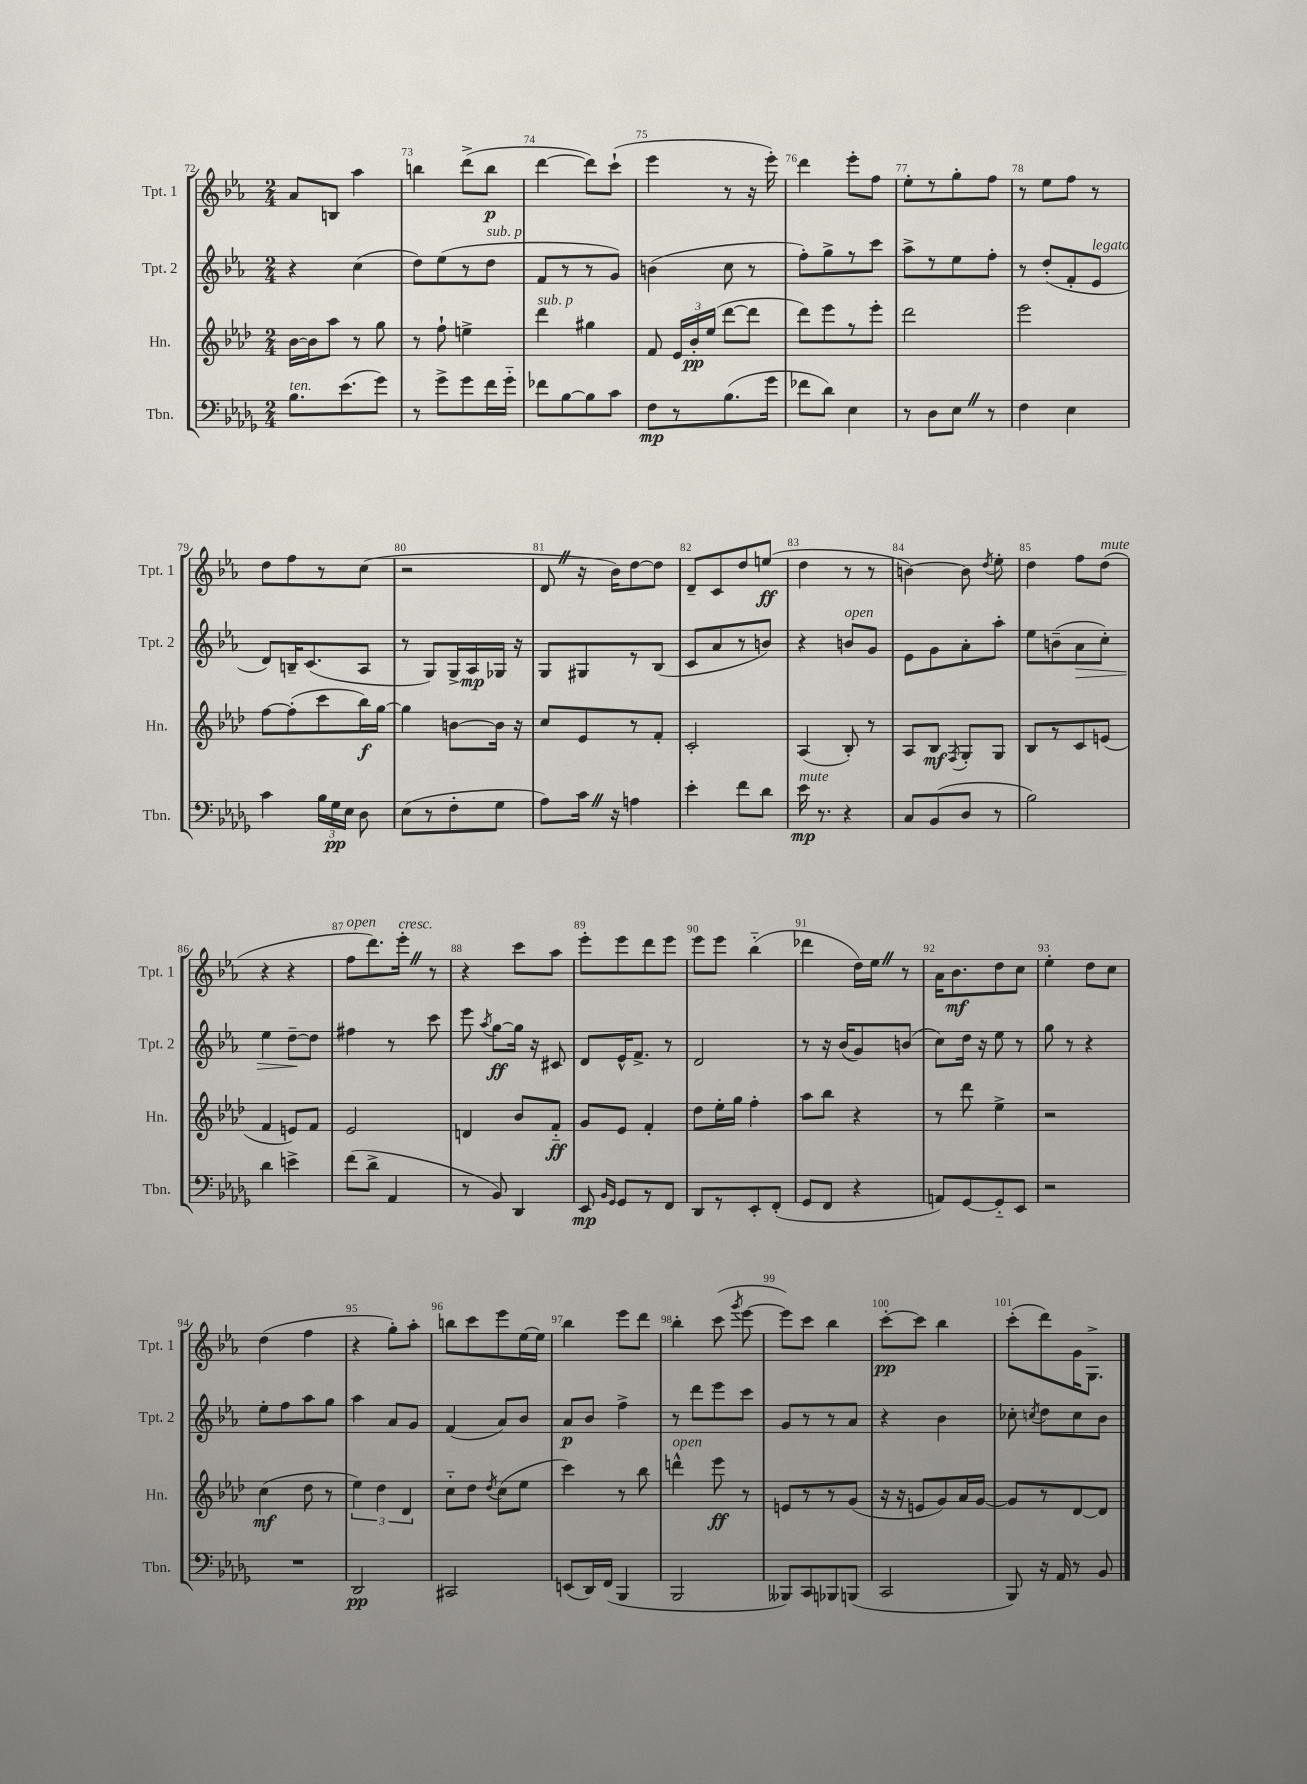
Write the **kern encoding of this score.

**kern	**dynam	**kern	**dynam	**kern	**dynam	**kern	**dynam
*part4	*part4	*part3	*part3	*part2	*part2	*part1	*part1
*staff4	*staff4	*staff3	*staff3	*staff2	*staff2	*staff1	*staff1
*I"Tbn.	*	*I"Hn.	*	*I"Tpt. 2	*	*I"Tpt. 1	*
*I'Tbn.	*	*I'Hn.	*	*I'Tpt. 2	*	*I'Tpt. 1	*
*clefF4	*	*clefG2	*	*clefG2	*	*clefG2	*
*k[b-e-a-d-g-]	*	*k[b-e-a-d-]	*	*k[b-e-a-]	*	*k[b-e-a-]	*
*M2/4	*	*M2/4	*	*M2/4	*	*M2/4	*
=72	=72	=72	=72	=72	=72	=72	=72
!LO:TX:a:i:t=ten.	!	!	!	!	!	!	!
8.B-\L	.	[16b-\LL	.	4r	.	8a-/L	.
.	.	16b-\J]	.	.	.	.	.
.	.	8aa-\J	.	.	.	8Bn/J	.
(8.e-\	.	.	.	.	.	.	.
.	.	8r	.	(4cc\	.	4aa-\	.
8g-\J)	.	8gg\	.	.	.	.	.
=73	=73	=73	=73	=73	=73	=73	=73
8r	.	8r	.	8dd\L)	.	4bbn\	.
8g-^\L	.	8ff`\	.	(8ee-\	.	.	.
8g-\	.	4een^\	.	8r	.	(8ddd^\L	.
!	!	!	!	!LO:TX:a:i:t=sub. p	!	!	!
16f\L	.	.	.	8dd\J	.	8bb\J	p
16g-\JJ	.	.	.	.	.	.	.
=74	=74	=74	=74	=74	=74	=74	=74
!	!	!LO:TX:a:i:t=sub. p	!	!	!	!	!
8f-X\L	.	4ddd-\	.	8f/L	.	[4ddd\	.
[8B-\	.	.	.	8r	.	.	.
8B-\]	.	4gg#X\	.	8r	.	8ddd\L])	.
8c\J	.	.	.	8g/J)	.	(8ccc`\J	.
=75	=75	=75	=75	=75	=75	=75	=75
8F\L	mp	8f/	.	(4bn\	.	4eee-\	.
8r	.	24e-/LL	.	.	.	.	.
.	.	24b-'/	pp	.	.	.	.
.	.	(24ee-/JJ	.	.	.	.	.
(8.B-\	.	[8ddd-\L	.	8cc\	.	8r	.
.	.	8ddd-\J]	.	8r	.	16r	.
16g-\Jk	.	.	.	.	.	16eee-'\)	.
=76	=76	=76	=76	=76	=76	=76	=76
8f-X\L	.	8ddd-\L)	.	8ff'\L)	.	4ddd\	.
8d-\J)	.	8eee-\	.	8gg^\	.	.	.
4E-\	.	8r	.	8r	.	8eee-'\L	.
.	.	8eee-'\J	.	8ccc\J	.	8ff\J	.
=77	=77	=77	=77	=77	=77	=77	=77
8r	.	2ddd-\	.	8aa-^\L	.	8ee-'\L	.
8D-\L	.	.	.	8r	.	8r	.
8E-Z\J	.	.	.	8ee-\	.	8gg'\	.
8r	.	.	.	8ff'\J	.	8ff\J	.
=78	=78	=78	=78	=78	=78	=78	=78
4F\	.	2eee-\	.	8r	.	8r	.
.	.	.	.	(8dd'/L	.	8ee-\L	.
4E-\	.	.	.	8f'/	.	8ff\J	.
!	!	!	!	!LO:TX:a:i:t=legato	!	!	!
.	.	.	.	8e-/J	.	8r	.
!!LO:LB:g=z
=79	=79	=79	=79	=79	=79	=79	=79
4c\	.	[8ff\L	.	8d/L)	.	8dd\L	.
.	.	(8ff'\]	.	16Bn~/K	.	8ff\	.
.	.	.	.	(8.c/	.	.	.
24B-\LL	.	8ccc\	.	.	.	8r	.
24G-\	pp	.	.	.	.	.	.
24E-\JJ	.	.	.	.	.	.	.
8D-\	.	16bb-\L)	f	8A-/J	.	(8cc\J	.
.	.	[16gg\JJ	.	.	.	.	.
=80	=80	=80	=80	=80	=80	=80	=80
(8E-\L	.	4gg\]	.	8r	.	2r	.
8r	.	.	.	8G/L)	.	.	.
8F'\	.	[8bn\L	.	16G^/L	.	.	.
.	.	.	.	16A-/	mp	.	.
8G-\J	.	16b\Jk]	.	16G-X/JJ	.	.	.
.	.	16r	.	16r	.	.	.
=81	=81	=81	=81	=81	=81	=81	=81
8A-\L)	.	8cc/L	.	8G/L	.	8dZ/	.
16cZ\Jk	.	8e-/	.	8G#X/	.	16r	.
16r	.	.	.	.	.	16b-\KL)	.
4An\	.	8r	.	8r	.	[8dd\	.
.	.	8f'/J	.	(8B-/J	.	8dd\J]	.
=82	=82	=82	=82	=82	=82	=82	=82
4e-'\	.	2c'/	.	8c/L	.	8d~/L	.
.	.	.	.	8a-/	.	8c/	.
8f\L	.	.	.	8r	.	8dd/	.
8d-\J	.	.	.	8bn/J)	.	(8een/J	ff
=83	=83	=83	=83	=83	=83	=83	=83
!LO:TX:a:i:t=mute	!	!	!	!	!	!	!
16e-\	mp	(4A-/	.	4r	.	4dd\	.
8.r	.	.	.	.	.	.	.
!	!	!	!	!LO:TX:a:i:t=open	!	!	!
4r	.	8B-'/)	.	8bn/L	.	8r	.
.	.	8r	.	8g/J	.	8r	.
=84	=84	=84	=84	=84	=84	=84	=84
8C/L	.	8A-/L	.	8e-\L	.	[4bn\)	.
(8BB-/	.	8B-/J	mf	8g\	.	.	.
.	.	8qF/	.	.	.	.	.
8D-/J	.	8G'/L	.	8a-'\	.	8b\]	.
.	.	.	.	.	.	8qdd/	.
8r	.	8G/J	.	8aa-'\J	.	8ee-'\	.
=85	=85	=85	=85	=85	=85	=85	=85
2B-\)	.	8B-/L	.	8ee-\L	.	4dd\	.
.	.	8r	.	(8bn~\	.	.	.
!	!	!	!	!	!LO:HP:b	!	!
.	.	8c/	.	8a-\	>	8ff\L	.
!	!	!	!	!	!	!LO:TX:a:i:t=mute	!
.	.	(8en/J	.	8cc'\J)	.	(8dd\J	.
!!LO:LB:g=z
=86	=86	=86	=86	=86	=86	=86	=86
4d-\	.	4f/	.	4ee-\	.	4r	.
4en^\	.	8en/L)	.	[8dd~\L	.	4r	.
.	.	8f/J	.	8dd\J]	]	.	.
=87	=87	=87	=87	=87	=87	=87	=87
!	!	!	!	!	!	!LO:TX:a:i:t=open	!
(8f\L	.	2e-/	.	4ff#X\	.	8ff\L	.
8d-^\J	.	.	.	.	.	8.ddd\)	.
4AA-/	.	.	.	8r	.	.	.
!	!	!	!	!	!	!LO:TX:a:i:t=cresc.	!
.	.	.	.	.	.	16eee-'Z\Jk	.
.	.	.	.	8ccc\	.	8r	.
=88	=88	=88	=88	=88	=88	=88	=88
8r	.	4dn/	.	8eee-\	.	4r	.
.	.	.	.	8qaa-/	.	.	.
8BB-/)	.	.	.	[8gg\L	ff	.	.
4DD-/	.	8b-/L	.	16gg\Jk]	.	8ccc\L	.
.	.	.	.	16r	.	.	.
.	.	8f/J	ff	8c#X/	.	8aa-\J	.
=89	=89	=89	=89	=89	=89	=89	=89
8EE-/	mp	8g/L	.	8d/L	.	8eee-'\L	.
16qqBB-/LL	.	.	.	.	.	.	.
16qqGG-/JJ	.	.	.	.	.	.	.
8GG-/L	.	8e-/J	.	16e-^^/K	.	8eee-\	.
.	.	.	.	8.f^/J	.	.	.
8r	.	4f'/	.	.	.	8ddd\	.
8FF/J	.	.	.	8r	.	8eee-\J	.
=90	=90	=90	=90	=90	=90	=90	=90
8DD-/L	.	8dd-\L	.	2d/	.	8eee-\L	.
8r	.	16ee-'\L	.	.	.	8eee-\J	.
.	.	16gg\JJ	.	.	.	.	.
8EE-'/	.	4ff'\	.	.	.	(4bb-\	.
(8FF'/J	.	.	.	.	.	.	.
=91	=91	=91	=91	=91	=91	=91	=91
8GG-/L	.	8aa-\L	.	8r	.	4ddd-X\	.
8FF/J	.	8bb-\J	.	16r	.	.	.
.	.	.	.	(16b-/KL	.	.	.
4r	.	4r	.	8g/)	.	16dd\LL)	.
.	.	.	.	.	.	16ee-Z\JJ	.
.	.	.	.	(8bn/J	.	8r	.
=92	=92	=92	=92	=92	=92	=92	=92
8AAn/L)	.	8r	.	8cc\L)	.	16a-\KL	.
.	.	.	.	.	.	8.b-\	mf
[8GG-/	.	8ddd-\	.	16dd\Jk	.	.	.
.	.	.	.	16r	.	.	.
8GG-/]	.	4ee-^\	.	8ee-\	.	8dd\	.
8EE-/J	.	.	.	8r	.	8cc\J	.
=93	=93	=93	=93	=93	=93	=93	=93
2r	.	2r	.	8gg\	.	4ee-'\	.
.	.	.	.	8r	.	.	.
.	.	.	.	4r	.	8dd\L	.
.	.	.	.	.	.	8cc\J	.
!!LO:LB:g=z
=94	=94	=94	=94	=94	=94	=94	=94
2r	.	(4cc\	mf	8ee-'\L	.	(4dd\	.
.	.	.	.	8ff\	.	.	.
.	.	8dd-\	.	8aa-\	.	4ff\	.
.	.	8r	.	8gg\J	.	.	.
=95	=95	=95	=95	=95	=95	=95	=95
2DD-/	pp	6ee-\)	.	4aa-\	.	4r	.
.	.	6dd-\	.	.	.	.	.
.	.	.	.	8a-/L	.	8gg'\L)	.
.	.	6d-/	.	.	.	.	.
.	.	.	.	8g/J	.	8aa-'\J	.
=96	=96	=96	=96	=96	=96	=96	=96
2CC#X/	.	8cc\L	.	(4f/	.	8bbn\L	.
.	.	8dd-\J	.	.	.	8ccc\	.
.	.	8qdd-/	.	.	.	.	.
.	.	(8cc\L	.	8a-/L)	.	8eee-\	.
.	.	8ee-\J	.	8b-/J	.	[16ee-\L	.
.	.	.	.	.	.	16ee-\JJ]	.
=97	=97	=97	=97	=97	=97	=97	=97
(8EEn/L	.	4ccc\)	.	8a-/L	p	4bb-\	.
16DD-/L)	.	.	.	8b-/J	.	.	.
(16FF/JJ	.	.	.	.	.	.	.
4BBB-/	.	8r	.	4ff^\	.	8eee-\L	.
.	.	8bb-\	.	.	.	8ddd\J	.
=98	=98	=98	=98	=98	=98	=98	=98
!	!	!LO:TX:a:i:t=open	!	!	!	!	!
2BBB-/	.	4dddn^^\	.	8r	.	4bb-'\	.
.	.	.	.	8ddd\L	.	.	.
.	.	8eee-\	ff	8eee-\	.	(8ccc\	.
.	.	.	.	.	.	8qggg/	.
.	.	8r	.	8ccc\J	.	[8eee-\	.
=99	=99	=99	=99	=99	=99	=99	=99
8BBB--X/L)	.	8en/L	.	8g/L	.	8eee-\L])	.
8CC/	.	8r	.	8r	.	8ccc\J	.
8BBB-X/	.	8r	.	8r	.	4bb-\	.
(8BBBn/J	.	(8g/J	.	8a-/J	.	.	.
=100	=100	=100	=100	=100	=100	=100	=100
2CC/	.	16r	.	4r	.	[8ccc'\L	pp
.	.	16r	.	.	.	.	.
.	.	8en/L	.	.	.	8ccc\J]	.
.	.	8g/)	.	4b-\	.	4bb-\	.
.	.	16a-/L	.	.	.	.	.
.	.	[16g/JJ	.	.	.	.	.
=101	=101	=101	=101	=101	=101	=101	=101
8BBB-/)	.	8g/L]	.	8cc-X'\	.	(8ccc'\L	.
.	.	.	.	8qccn/	.	.	.
16r	.	8r	.	8dd\L	.	8ddd\)	.
16AA-/	.	.	.	.	.	.	.
8r	.	[8d-/	.	8cc\	.	16g\K	.
.	.	.	.	.	.	8.G^\J	.
8BB-/	.	8d-/J]	.	8b-\J	.	.	.
==	==	==	==	==	==	==	==
*-	*-	*-	*-	*-	*-	*-	*-
